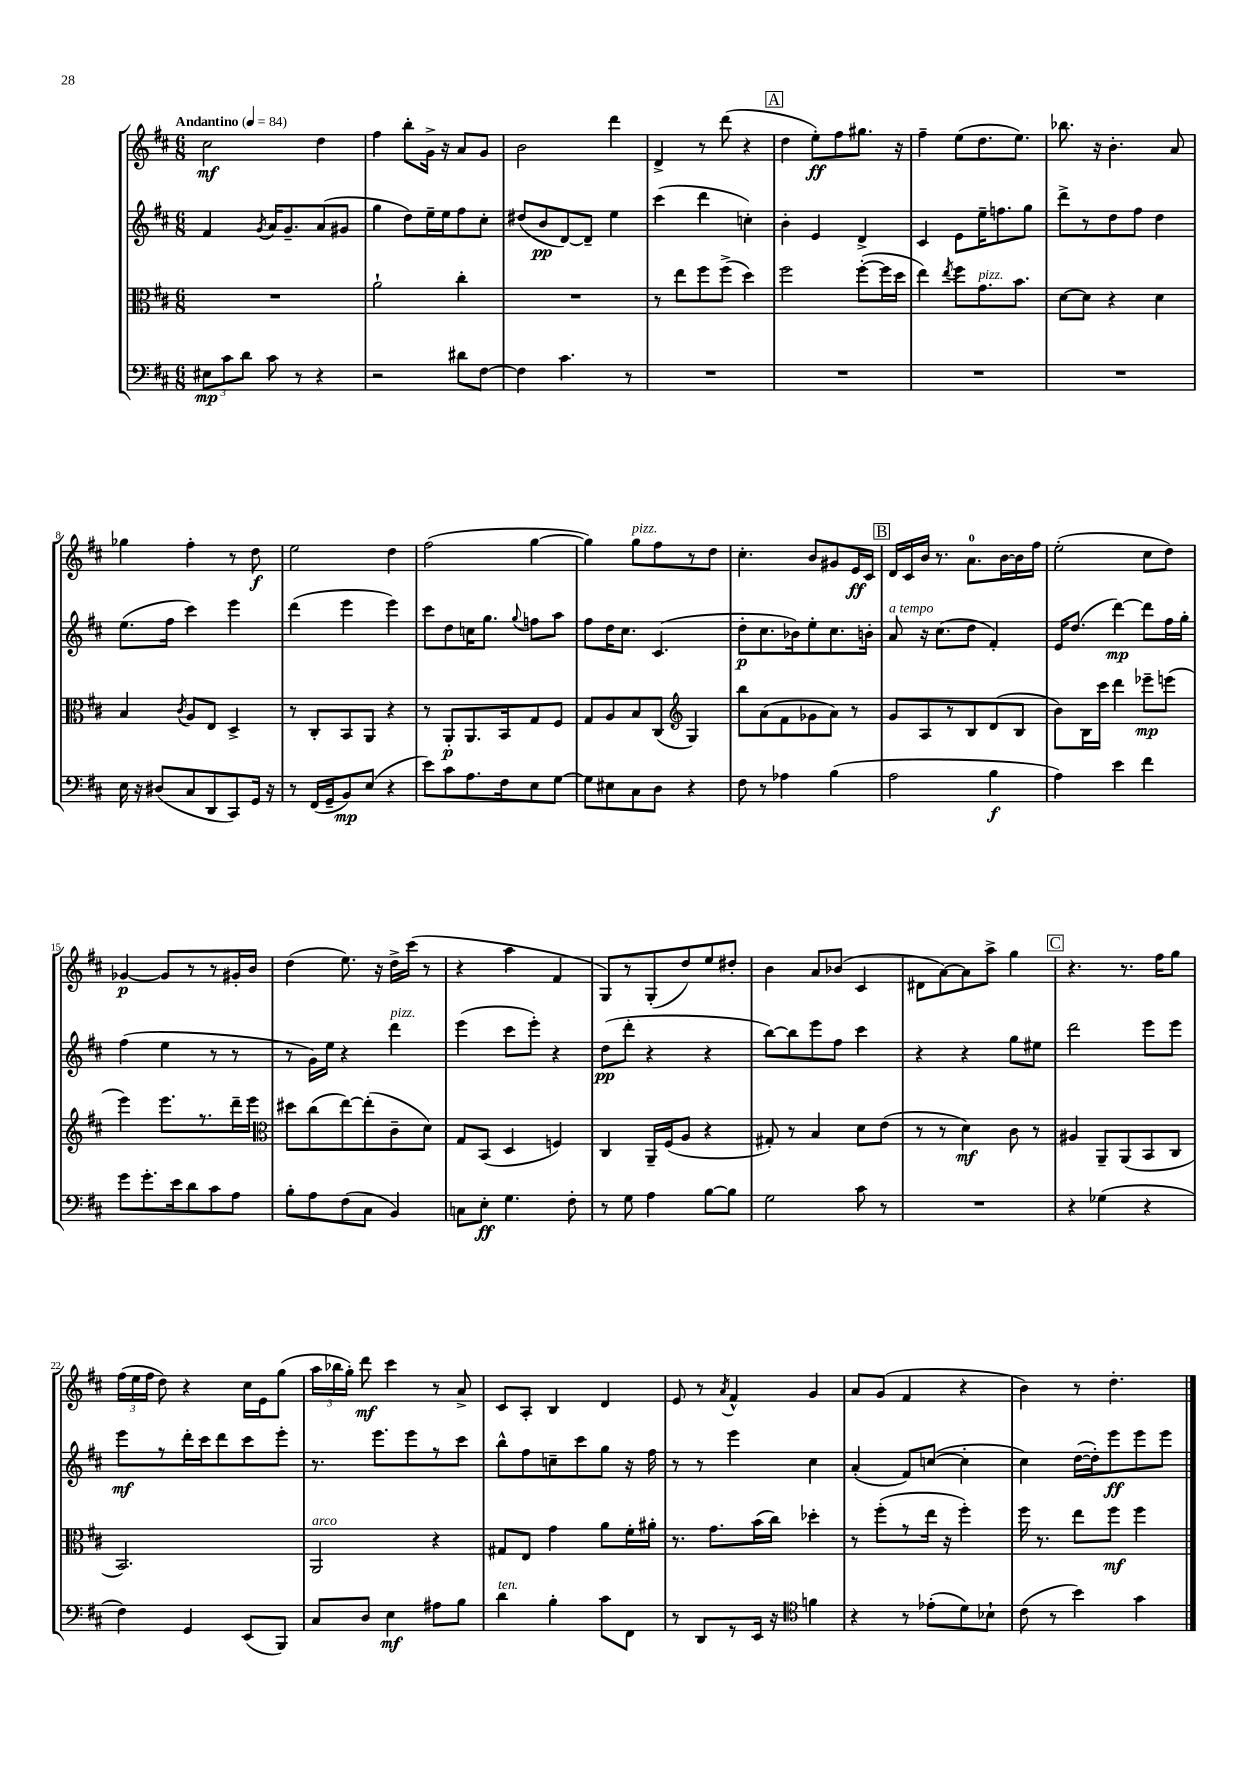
<<
\new StaffGroup <<
\new Staff = "s0" {
    \clef treble \key d \major \numericTimeSignature \time 6/8 \tempo "Andantino" 4 = 84
    \autoBeamOff cis''2\mf d''4 |
    fis''4 b''8[-. g'16]-> r16 a'8[ g'8] |
    b'2 d'''4 |
    d'4-> r8 d'''8( r4 |
    \mark \markup { \box "A" } d''4 e''8[-.\ff) fis''8 gis''8.] r16 |
    fis''4-- e''8[( d''8. e''8.]) |
    bes''8. r16 b'4.-. a'8 |
    ges''4 fis''4-. r8 d''8\f |
    e''2 d''4 |
    fis''2( g''4~ |
    g''4) g''8[^\markup { \italic "pizz." } fis''8 r8 d''8] |
    cis''4.-. b'8[ gis'8 e'16\ff cis'16] |
    \mark \markup { \box "B" } d'16[ cis'16 b'16] r8. a'8.[-0 b'16~ b'16 fis''16] |
    e''2-.( cis''8[ d''8]) |
    ges'4~\p ges'8[ r8 r8 gis'16-. b'16] |
    d''4( e''8.) r16 d''16[-> cis'''16]( r8 |
    r4 a''4 fis'4 |
    g8[) r8 g8-.( d''8) e''8 dis''8]-. |
    b'4 a'8[ bes'8]( cis'4 |
    dis'8[ a'8~) a'8 a''8]-> g''4 |
    \mark \markup { \box "C" } r4. r8. fis''16[ g''8] |
    \tuplet 3/2 { fis''16[( e''16 fis''16] } d''8) r4 cis''16[ e'16 g''8]( |
    \tuplet 3/2 { a''16[ bes''16 g''16]-.) } d'''8\mf cis'''4 r8 a'8-> |
    cis'8[ a8]-. b4 d'4 |
    e'8 r8 \acciaccatura { a'8 } fis'4-^ g'4 |
    a'8[ g'8]( fis'4 r4 |
    b'4) r8 d''4.-. \bar "|." |
}
\new Staff = "s1" {
    \clef treble \key d \major \numericTimeSignature \time 6/8
    \autoBeamOff fis'4 \acciaccatura { g'8 } a'16[ g'8.-- a'8( gis'8] |
    g''4 d''8[) e''16-- e''16 fis''8 cis''8]-. |
    dis''8[( b'8\pp d'8~) d'8]-- e''4 |
    cis'''4( d'''4 c''4-.) |
    \mark \markup { \box "A" } b'4-. e'4 d'4-> |
    cis'4 e'8[ e''16-- f''8. g''8] |
    d'''8[-> r8 d''8 fis''8] d''4 |
    e''8.[( fis''16] cis'''4) e'''4 |
    d'''4( e'''4 e'''4) |
    cis'''8[ d''8 c''16 g''8.] \appoggiatura { g''8 } f''8[ a''8] |
    fis''8[ d''16 cis''8.] cis'4.( |
    d''8[-.\p cis''8. bes'16) e''8-. cis''8. b'16]-. |
    \mark \markup { \box "B" } a'8^\markup { \italic "a tempo" } r16 cis''8.[( d''8] fis'4-.) |
    e'16[ d''8.]( d'''4~\mp) d'''8[ fis''16 g''16]-. |
    fis''4( e''4 r8 r8 |
    r8 g'16[) e''16] r4 d'''4^\markup { \italic "pizz." } |
    e'''4( cis'''8[ e'''8]-.) r4 |
    d''8[\pp( d'''8]-. r4 r4 |
    b''8[~) b''8 e'''8 fis''8] cis'''4 |
    r4 r4 g''8[ eis''8] |
    \mark \markup { \box "C" } d'''2 e'''8[ e'''8] |
    e'''8[\mf r8 d'''16-. cis'''16 d'''8 cis'''8 e'''8]-. |
    r8. e'''8.[ e'''8 r8 cis'''8] |
    b''8[-^ fis''8 c''8-- cis'''8 g''8] r16 fis''16 |
    r8 r8 e'''4 cis''4 |
    a'4-.( fis'8[) c''8]~( c''4-. |
    cis''4) d''16[~( d''16-.) e'''8\ff e'''8 e'''8] \bar "|." |
}
\new Staff = "s2" {
    \clef alto \key d \major \numericTimeSignature \time 6/8
    \autoBeamOff R2. |
    a'2-! cis''4-. |
    R2. |
    r8 e''8[ fis''8 fis''8]->( d''4) |
    \mark \markup { \box "A" } fis''2 fis''8[~-.( fis''16 d''16] |
    e''4) \acciaccatura { e''8 } fis''8[ g'8.^\markup { \italic "pizz." } b'8.] |
    d'8[~ d'8] r4 d'4 |
    b4 \acciaccatura { cis'8 } a8[ e8] d4-> |
    r8 cis8[-. b,8 a,8] r4 |
    r8 a,8[-.\p a,8. b,16 g8 fis8] |
    g8[ a8 b8 cis8]( \clef treble g4) |
    b''8[ a'8( fis'8 ges'8 a'8]) r8 |
    \mark \markup { \box "B" } g'8[ a8 r8 b8 d'8( b8] |
    b'8[) b16 cis'''16] d'''4 ees'''8[--\mp e'''8]( |
    e'''4) e'''8.[ r8. d'''16-- e'''16] |
    \clef alto dis''8[ cis''8( e''8~) e''8-.( cis'8-- d'8]) |
    g8[ b,8]( d4 f4) |
    cis4 a,16[-- fis16( a8] r4 |
    gis8-.) r8 b4 d'8[ e'8]( |
    r8 r8 d'4\mf) cis'8 r8 |
    \mark \markup { \box "C" } ais4 a,8[-- a,8( b,8 cis8] |
    b,2.) |
    a,2^\markup { \italic "arco" } r4 |
    gis8[ e8] g'4 a'8[ fis'16-. ais'16]-. |
    r8. g'8.[ b'16( cis''16]) des''4-. |
    r8 fis''8[-.( r8 e''16] r16 fis''4-.) |
    fis''16 r8. e''8[ fis''8]\mf fis''4 \bar "|." |
}
\new Staff = "s3" {
    \clef bass \key d \major \numericTimeSignature \time 6/8
    \autoBeamOff \tuplet 3/2 { eis8[\mp cis'8 d'8] } cis'8 r8 r4 |
    r2 dis'8[ fis8]~ |
    fis4 cis'4. r8 |
    R2. |
    \mark \markup { \box "A" } R2. |
    R2. |
    R2. |
    e16 r16 dis8[( cis8 d,8 cis,8) g,16] r16 |
    r8 fis,16[( g,16-- b,8\mp) e8]( r4 |
    e'8[) cis'8 a8. fis16 e8 g8]~ |
    g8[ eis8 cis8 d8] r4 |
    fis8 r8 aes4 b4( |
    \mark \markup { \box "B" } a2 b4\f |
    a4) e'4 fis'4 |
    g'8[ g'8.-. e'16 d'8 cis'8 a8] |
    b8[-. a8 fis8( cis8] b,4) |
    c8[ e8]-.\ff g4. fis8-. |
    r8 g8 a4 b8[~ b8] |
    g2 cis'8 r8 |
    R2. |
    \mark \markup { \box "C" } r4 ges4( r4 |
    fis4) g,4 e,8[( b,,8]) |
    cis8[ d8] e4\mf ais8[ b8] |
    d'4^\markup { \italic "ten." } b4-. cis'8[ fis,8] |
    r8 d,8[ r8 e,16] r16 \clef tenor f'4 |
    r4 r8 ees'8[-.( d'8) bes8]-! |
    cis'8( r8 b'4) g'4 \bar "|." |
}
>>
>>
